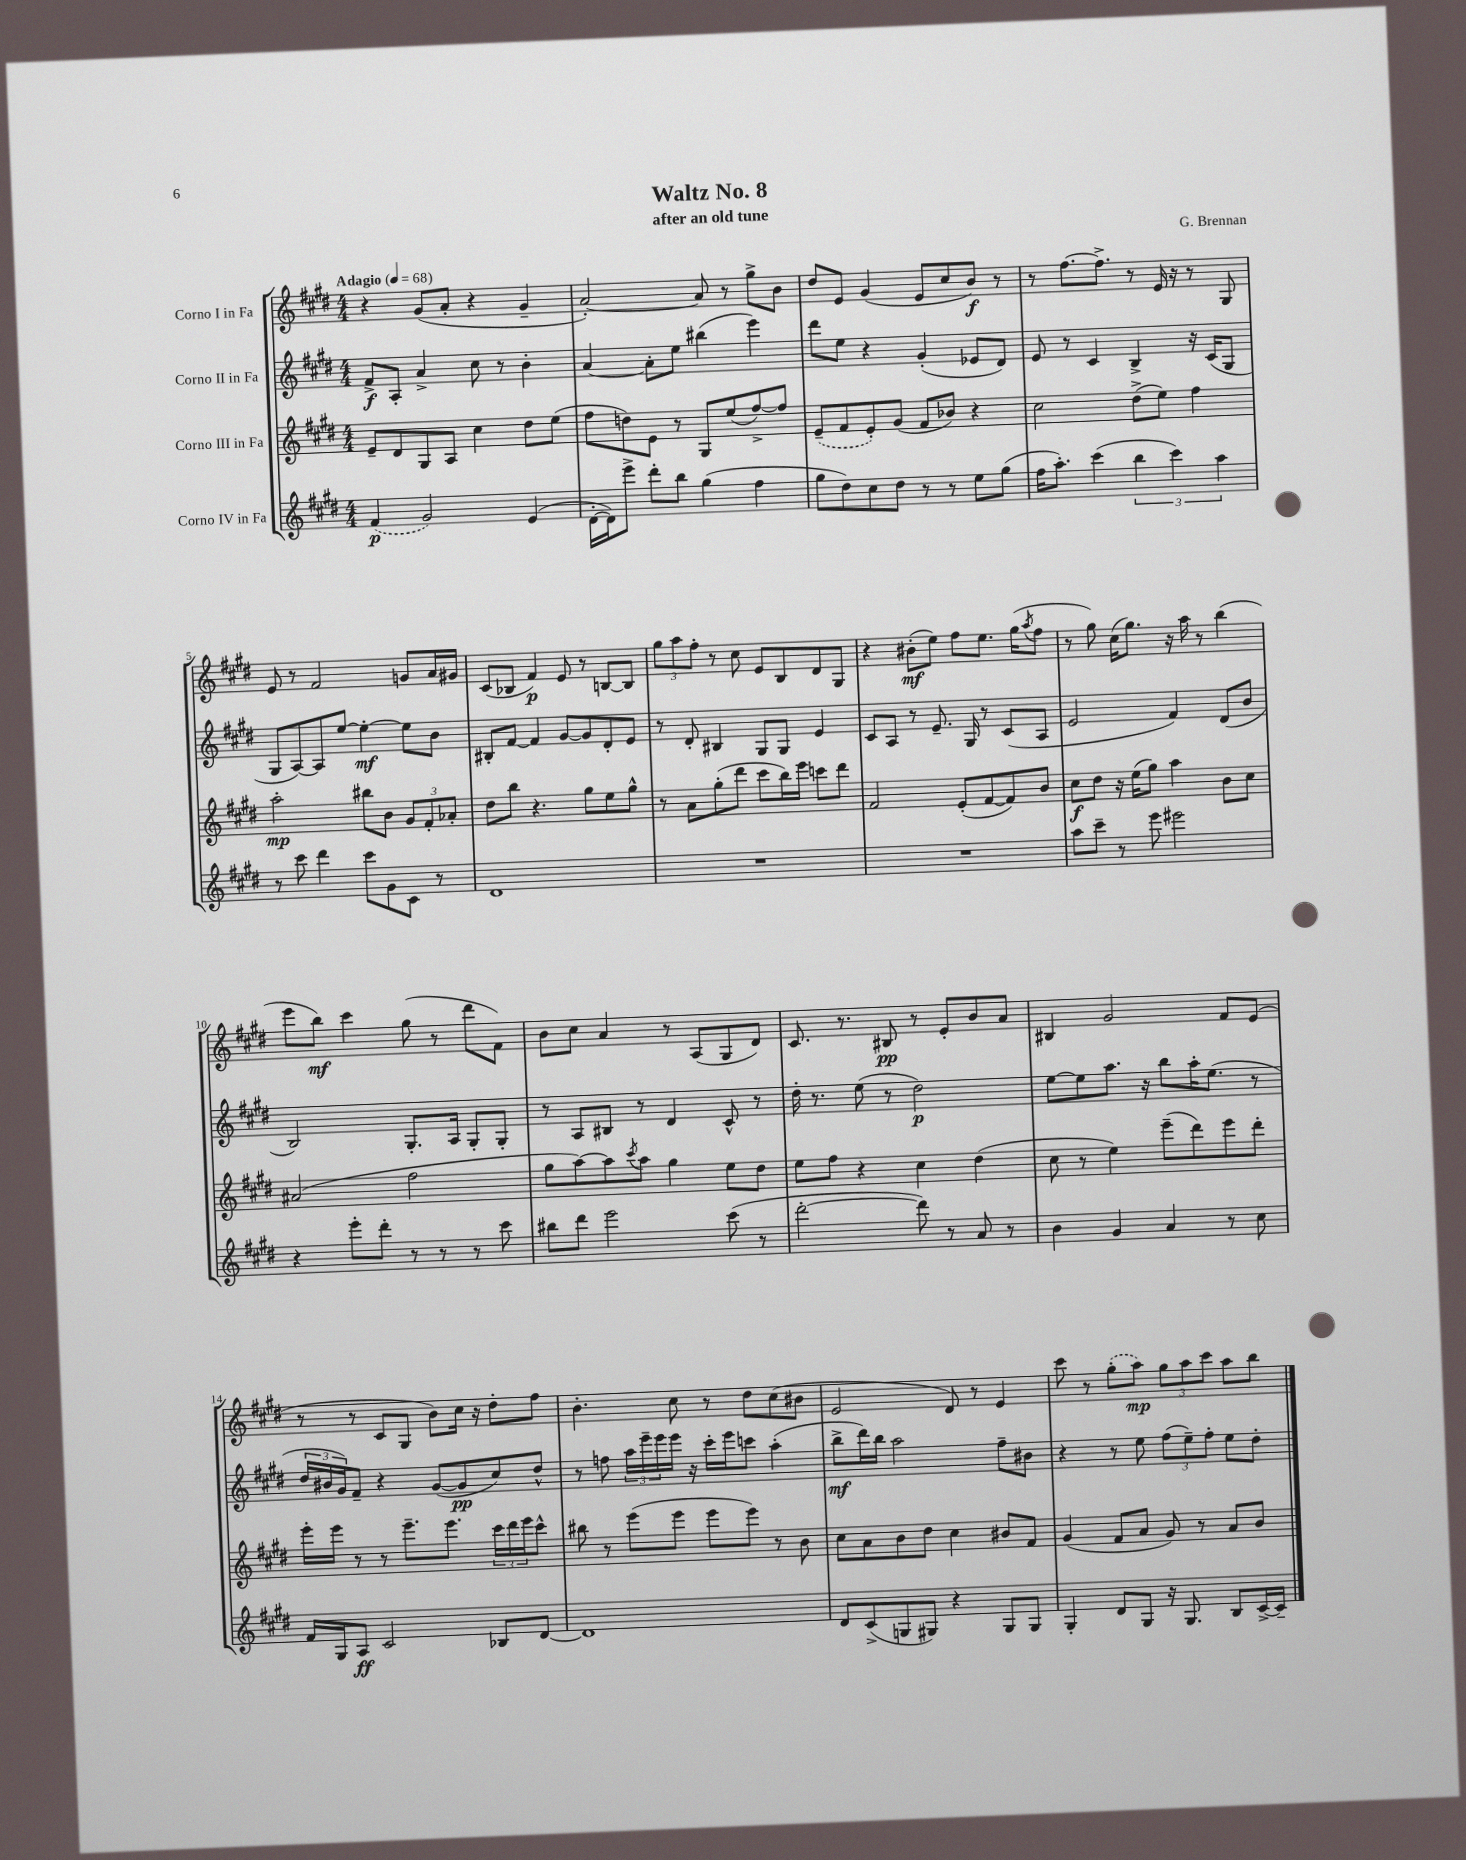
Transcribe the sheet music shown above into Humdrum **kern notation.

**kern	**dynam	**kern	**dynam	**kern	**dynam	**kern	**dynam
*part4	*part4	*part3	*part3	*part2	*part2	*part1	*part1
*staff4	*staff4	*staff3	*staff3	*staff2	*staff2	*staff1	*staff1
*I"Corno IV in Fa	*	*I"Corno III in Fa	*	*I"Corno II in Fa	*	*I"Corno I in Fa	*
*clefG2	*	*clefG2	*	*clefG2	*	*clefG2	*
*k[f#c#g#d#]	*	*k[f#c#g#d#]	*	*k[f#c#g#d#]	*	*k[f#c#g#d#]	*
*M4/4	*	*M4/4	*	*M4/4	*	*M4/4	*
*MM68	*	*MM68	*	*MM68	*	*MM68	*
=1	=1	=1	=1	=1	=1	=1	=1
!	!	!	!	!	!	!LO:TX:a:B:t=Adagio	!
(4f#/	p	8e~/L	.	8f#^/L	f	4r	.
.	.	8d#/	.	8A'/J	.	.	.
2g#/)	.	8G#/	.	4a^/	.	(8g#/L	.
.	.	8A/J	.	.	.	8a'/J	.
.	.	4cc#\	.	8cc#\	.	4r	.
.	.	.	.	8r	.	.	.
(4e/	.	8dd#\L	.	4b'\	.	4g#~/	.
.	.	(8ee\J	.	.	.	.	.
=2	=2	=2	=2	=2	=2	=2	=2
[16d#'\LL	.	8ff#\L	.	[4a/	.	[2a'/)	.
16d#\J])	.	.	.	.	.	.	.
8eee^\J	.	8ddn\)	.	.	.	.	.
8ddd#'\L	.	8e\J	.	8a'\L]	.	.	.
8bb\J	.	8r	.	8ee\J	.	.	.
(4gg#\	.	8G#/L	.	(4bb#X\	.	8a/]	.
.	.	(8ee/	.	.	.	8r	.
4ff#\	.	[8ff#^/)	.	4eee\)	.	8gg#^\L	.
.	.	8ff#/J]	.	.	.	8b\J	.
=3	=3	=3	=3	=3	=3	=3	=3
8gg#\L	.	(8e~/L	.	8ddd#\L	.	8dd#/L	.
8dd#\)	.	8f#/	.	8ee\J	.	8e/J	.
8cc#\	.	8e'/)	.	4r	.	(4g#/	.
8dd#\J	.	(8g#/J	.	.	.	.	.
8r	.	8f#/L	.	(4g#'/	.	8e/L	.
8r	.	8b-X/J)	.	.	.	8cc#/	.
8ee\L	.	4r	.	8e-X/L	.	8b/J)	f
(8gg#\J	.	.	.	8d#/J)	.	8r	.
=4	=4	=4	=4	=4	=4	=4	=4
16ff#\KL	.	2cc#\	.	8e/	.	8r	.
8.aa'\J)	.	.	.	.	.	.	.
.	.	.	.	8r	.	[8.ff#\L	.
(4ccc#\	.	.	.	4c#/	.	.	.
.	.	.	.	.	.	8.ff#^\J]	.
6bb\	.	(8dd#^\L	.	4B^/	.	8r	.
.	.	8ee\J)	.	.	.	16e/	.
6ccc#\)	.	.	.	.	.	.	.
.	.	.	.	.	.	16r	.
.	.	4ff#\	.	16r	.	8r	.
.	.	.	.	(16c#/KL	.	.	.
6aa\	.	.	.	.	.	.	.
.	.	.	.	8G#/J	.	8G#/	.
!!LO:LB:g=z
=5	=5	=5	=5	=5	=5	=5	=5
8r	.	2aa'\	mp	8G#/L	.	8e/	.
8ccc#\	.	.	.	[8A/)	.	8r	.
4ddd#\	.	.	.	8A/]	.	2f#/	.
.	.	.	.	[8ee/J	.	.	.
8ccc#\L	.	8bb#X\L	.	4ee'\_	mf	.	.
8g#\	.	8b\J	.	.	.	.	.
8c#\J	.	12g#/L	.	8ee\L]	.	8gn/L	.
.	.	12f#'/	.	.	.	.	.
8r	.	.	.	8b\J	.	16a/L	.
.	.	12a-X'/J	.	.	.	.	.
.	.	.	.	.	.	16g#X/JJ	.
=6	=6	=6	=6	=6	=6	=6	=6
1d#	.	8dd#\L	.	8B#X'/L	.	(8c#/L	.
.	.	8bb\J	.	[8f#/J	.	8B-X/J	.
.	.	4.r	.	4f#/]	.	4f#/)	p
.	.	.	.	[8g#/L	.	8e/	.
.	.	8gg#\L	.	8g#/]	.	8r	.
.	.	8ee\	.	8d#'/	.	[8Bn/L	.
.	.	8gg#^^\J	.	8e/J	.	8B/J]	.
=7	=7	=7	=7	=7	=7	=7	=7
1r	.	8r	.	8r	.	12gg#\L	.
.	.	.	.	.	.	12aa\	.
.	.	8a\L	.	8d#'/	.	.	.
.	.	.	.	.	.	12ff#'\J	.
.	.	(8gg#'\	.	4B#X/	.	8r	.
.	.	8ddd#\J	.	.	.	8cc#\	.
.	.	8ccc#\L	.	8G#/L	.	8e/L	.
.	.	16bb\L)	.	8G#/J	.	8B/	.
.	.	16eee\JJ	.	.	.	.	.
.	.	8cccn\L	.	4e/	.	8d#/	.
.	.	8ddd#\J	.	.	.	8G#/J	.
=8	=8	=8	=8	=8	=8	=8	=8
1r	.	2f#/	.	8c#/L	.	4r	.
.	.	.	.	8A/J	.	.	.
.	.	.	.	8r	.	(8b#X'\L	mf
.	.	.	.	8.e~/	.	8ee\J)	.
.	.	(8e'/L	.	.	.	8ff#\L	.
.	.	.	.	16G#/	.	.	.
.	.	[8f#/	.	8r	.	8.ee\J	.
.	.	8f#/])	.	(8c#/L	.	.	.
.	.	.	.	.	.	(16gg#\KL	.
.	.	.	.	.	.	8qaa/	.
.	.	8b/J	.	8A/J	.	8ff#\J	.
=9	=9	=9	=9	=9	=9	=9	=9
8aa\L	.	8cc#\L	f	2e/	.	8r	.
8ccc#~\J	.	8dd#\J	.	.	.	8gg#\)	.
8r	.	16r	.	.	.	(16cc#\KL	.
.	.	(16ee\KL	.	.	.	8.gg#\J)	.
8eee\	.	8gg#\J)	.	.	.	.	.
2eee#X\	.	4aa\	.	4f#/)	.	16r	.
.	.	.	.	.	.	16aa\	.
.	.	.	.	.	.	8r	.
.	.	8b\L	.	(8d#/L	.	(4bb\	.
.	.	8cc#\J	.	8b/J	.	.	.
!!LO:LB:g=z
=10	=10	=10	=10	=10	=10	=10	=10
4r	.	(2a#X/	.	2B/)	.	8eee\L	.
.	.	.	.	.	.	8bb\J)	mf
8eee'\L	.	.	.	.	.	4ccc#\	.
8ddd#'\J	.	.	.	.	.	.	.
8r	.	2ff#\	.	8.G#'/L	.	(8gg#\	.
8r	.	.	.	.	.	8r	.
.	.	.	.	16A/Jk	.	.	.
8r	.	.	.	8G#'/L	.	8ddd#\L	.
8ccc#\	.	.	.	8G#'/J	.	8f#\J)	.
=11	=11	=11	=11	=11	=11	=11	=11
8bb#X\L	.	8gg#\L	.	8r	.	8b\L	.
8ddd#\J	.	[8aa\)	.	8A/L	.	8cc#\J	.
2eee\	.	8aa\]	.	8B#X/J	.	4a/	.
.	.	8qccc#/	.	.	.	.	.
.	.	8aa\J	.	8r	.	.	.
.	.	4gg#\	.	4d#/	.	8r	.
.	.	.	.	.	.	(8A/L	.
(8ccc#\	.	8ee\L	.	8c#^^/	.	8G#/	.
8r	.	8dd#\J	.	8r	.	8d#/J)	.
=12	=12	=12	=12	=12	=12	=12	=12
[2ddd#'\	.	8ee\L	.	16dd#'\	.	8.c#/	.
.	.	.	.	8.r	.	.	.
.	.	8ff#\J	.	.	.	.	.
.	.	.	.	.	.	8.r	.
.	.	4r	.	(8ee\	.	.	.
.	.	.	.	8r	.	8B#X/	pp
8ddd#\])	.	4cc#\	.	2dd#\)	p	8r	.
8r	.	.	.	.	.	8e'/L	.
8a/	.	(4dd#\	.	.	.	8b/	.
8r	.	.	.	.	.	8a/J	.
=13	=13	=13	=13	=13	=13	=13	=13
4b\	.	8cc#\	.	[8ee\L	.	4B#X/	.
.	.	8r	.	8ee\]	.	.	.
4g#/	.	4ee\)	.	8.aa\J	.	2g#/	.
.	.	.	.	16r	.	.	.
4a/	.	(8eee~\L	.	8bb\L	.	.	.
.	.	8ddd#\)	.	16aa'\K	.	.	.
.	.	.	.	(8.ee\J	.	.	.
8r	.	8eee\	.	.	.	8f#/L	.
8cc#\	.	8ddd#'\J	.	8r	.	(8e/J	.
!!LO:LB:g=z
=14	=14	=14	=14	=14	=14	=14	=14
16f#/LL	.	16eee'\LL	.	24dd#/LL	.	8r	.
.	.	.	.	24b#X/	.	.	.
16G#/J	.	16eee\JJ	.	.	.	.	.
.	.	.	.	24g#/J)	.	.	.
8A/J	ff	8r	.	8f#~/J	.	8r	.
2c#/	.	8r	.	4r	.	8c#/L	.
.	.	8.eee~\L	.	.	.	8G#/J	.
.	.	.	.	([8g#/L	.	8b\L)	.
.	.	8.eee\J	.	.	.	.	.
.	.	.	.	8g#/]	pp	16cc#\Jk	.
.	.	.	.	.	.	16r	.
8B-X/L	.	24ccc#\LL	.	8cc#/)	.	8dd#'\L	.
.	.	24ddd#\	.	.	.	.	.
.	.	24eee\J	.	.	.	.	.
[8d#/J	.	8ccc#^^\J	.	8dd#^^/J	.	8ff#\J	.
=15	=15	=15	=15	=15	=15	=15	=15
1d#]	.	8bb#X\	.	8r	.	4.b'\	.
.	.	8r	.	8ffn\	.	.	.
.	.	(8eee\L	.	24aa\LL	.	.	.
.	.	.	.	24eee~\	.	.	.
.	.	.	.	24eee\	.	.	.
.	.	8eee\J	.	16eee\JJ	.	8cc#\	.
.	.	.	.	16r	.	.	.
.	.	8eee\L	.	16ccc#'\LL	.	8r	.
.	.	.	.	16eee\J	.	.	.
.	.	8eee\J)	.	8cccn\J	.	8dd#\L	.
.	.	8r	.	(4aa'\	.	(8cc#\	.
.	.	8b\	.	.	.	8b#X\J	.
=16	=16	=16	=16	=16	=16	=16	=16
8d#/L	.	8cc#\L	.	8bb^\L	mf	2e/	.
(8c#^/	.	8a\	.	16ddd#\L)	.	.	.
.	.	.	.	16bb\JJ	.	.	.
8Gn/	.	8b\	.	2aa\	.	.	.
8G#X/J)	.	8dd#\J	.	.	.	.	.
4r	.	4cc#\	.	.	.	8d#/)	.
.	.	.	.	.	.	8r	.
8G#/L	.	8b#X/L	.	8ff#~\L	.	4e/	.
8G#/J	.	8f#/J	.	8b#X\J	.	.	.
=17	=17	=17	=17	=17	=17	=17	=17
4G#'/	.	(4g#/	.	4r	.	8ccc#\	.
.	.	.	.	.	.	8r	.
8d#/L	.	8f#/L	.	8r	.	(8gg#'\L	.
8G#/J	.	8a/J	.	8ee\	.	8aa\J)	mp
16r	.	8g#/)	.	(12ff#\L	.	12gg#\L	.
8.G#/	.	.	.	.	.	.	.
.	.	.	.	12ee~\)	.	12aa\	.
.	.	8r	.	.	.	.	.
.	.	.	.	12ff#'\J	.	12ccc#\J	.
8B/L	.	8a/L	.	8ee\L	.	8aa\L	.
[16c#^/L	.	8b/J	.	8dd#'\J	.	8bb\J	.
16c#~/JJ]	.	.	.	.	.	.	.
==	==	==	==	==	==	==	==
*-	*-	*-	*-	*-	*-	*-	*-
